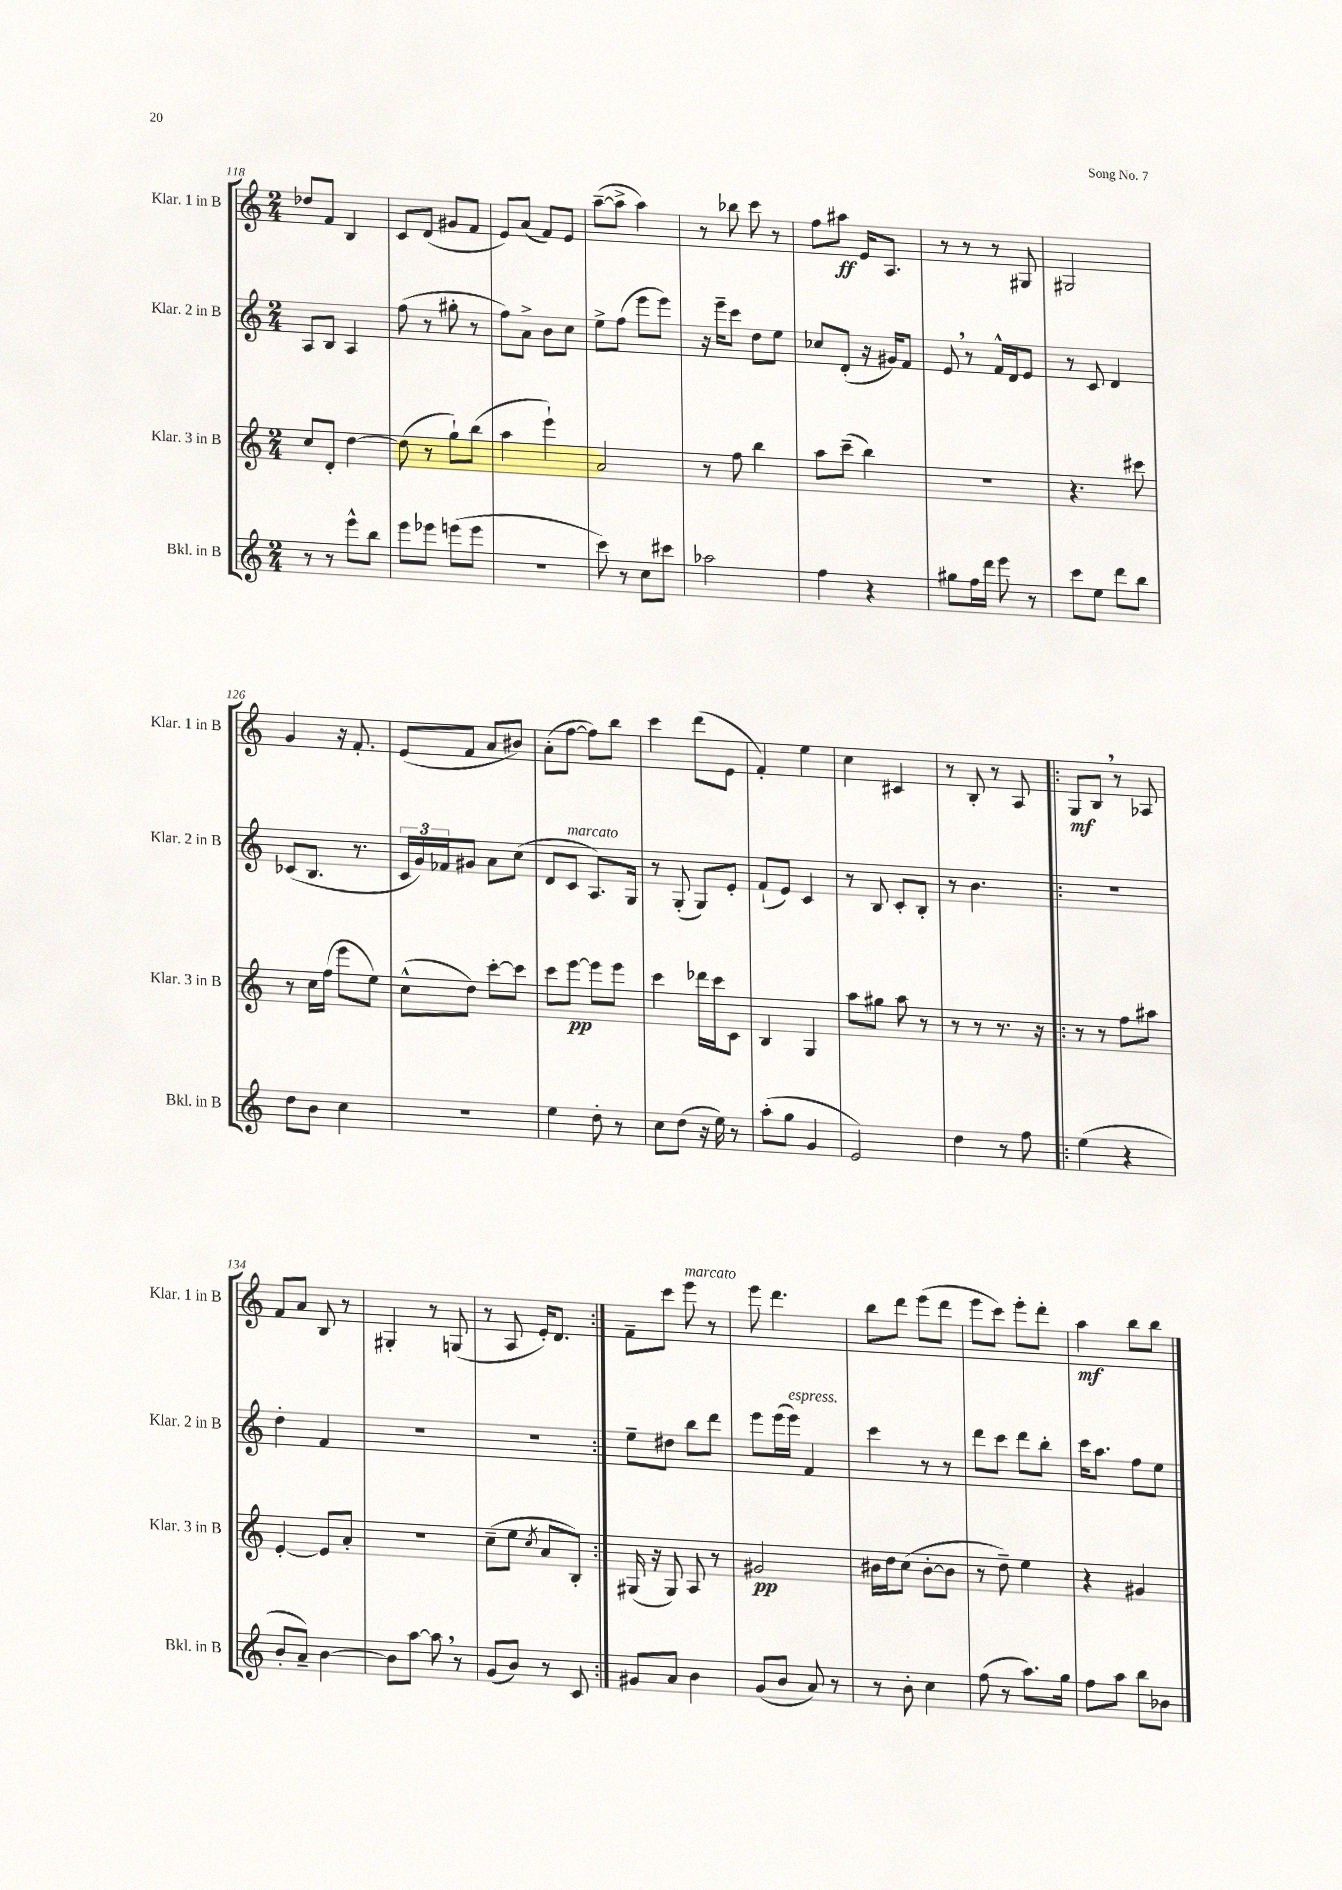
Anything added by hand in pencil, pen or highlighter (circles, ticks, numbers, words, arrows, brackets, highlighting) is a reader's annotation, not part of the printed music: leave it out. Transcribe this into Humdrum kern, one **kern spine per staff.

**kern	**kern	**kern	**kern
*staff4	*staff3	*staff2	*staff1
*clefG2	*clefG2	*clefG2	*clefG2
*k[]	*k[]	*k[]	*k[]
*M2/4	*M2/4	*M2/4	*M2/4
8r	8cc	8A	8dd-
8r	8d'	8B	8f
8eee^^	[4dd	4A	4B
8bb	.	.	.
=	=	=	=
8eee	(8dd]	(8ff	8c
8eee-	8r	8r	(8d
(8eee	8gg`)	8gg#'	8g#
8eee	(8bb	8r	8f
=	=	=	=
2r	4aa	8ff)	8e)
.	.	8a^	(8a
.	4eee`)	8b	8f)
.	.	8cc	8e
=	=	=	=
8ccc)	2a	8ee^	([8aa~
8r	.	(8ff	8aa^]
8cc	.	8eee	4aa)
8ccc#	.	8eee)	.
=	=	=	=
2aa-	8r	16r	8r
.	.	16eee~	.
.	8ff	8ccc	8bb-
.	4bb	8dd	8ccc
.	.	8ee	8r
=	=	=	=
4ff	8aa	8cc-	8ff
.	(8ccc~	(8d'	8aa#
4r	4bb)	16r	16e
.	.	16g#)	8.A
.	.	8f	.
=	=	=	=
8gg#	2r	8e	8r
16ff	.	8r	8r
16ddd	.	.	.
8eee	.	16f^^	8r
.	.	16d	.
8r	.	8e	8G#
=	=	=	=
8ccc	4.r	8r	2G#
8ee	.	8c	.
8ddd	.	4d	.
8bb	8ccc#	.	.
=	=	=	=
8dd	8r	(8c-	4g
8b	16cc	8.B	.
.	(16ff	.	.
4cc	8eee	.	16r
.	.	8.r	8.f'
.	8ee)	.	.
=	=	=	=
2r	(8cc^^	24c	(8e
.	.	24g)	.
.	.	24f-	.
.	8dd)	8g#	8f
.	[8ccc'	8a	8a
.	8ccc]	(8cc	8b#)
=	=	=	=
4ee	8ccc	8d	(8a'
.	[8eee	8c	[8ff
8dd'	8eee]	8.A)	8ff])
8r	8eee	.	8bb
.	.	16G	.
=	=	=	=
8cc	4ccc	8r	4ccc
(8dd	.	(8G'	.
16r	16ddd-	8G)	(8ddd
16ee)	16ccc	.	.
8r	8c	8e'	8e
=	=	=	=
(8aa'	4B	(8f`	4f')
8gg	.	8e)	.
4g	4G	4c	4ee
=	=	=	=
2e)	8aa	8r	4cc
.	8gg#	8B	.
.	8aa	8c'	4c#
.	8r	8B'	.
=	=	=	=
4dd	8r	8r	8r
.	8r	4.b	8B'
8r	8.r	.	8r
8ff	.	.	8A
.	16r	.	.
=!|:	=!|:	=!|:	=!|:
(4ee	8r	2r	8G
.	8r	.	8B
4r	8ff	.	8r
.	8aa#	.	8A-
=	=	=	=
8b'	[4e'	4dd'	8f
8a~)	.	.	8a
[4b	8e]	4f	8B
.	8a'	.	8r
=	=	=	=
8b]	2r	2r	4G#'
[8aa	.	.	.
8aa]	.	.	8r
8r	.	.	(8G
=	=	=	=
(8g	(8cc~	2r	8r
8b)	8ee	.	8A
.	8qcc	.	.
8r	8a	.	16e')
.	.	.	8.d
8c	8B')	.	.
=:|!	=:|!	=:|!	=:|!
8g#	(16G#	8ee~	8f~
.	16r	.	.
8a	8G#)	8dd#	8ccc
4b	8A	8bb	8eee
.	8r	8ddd	8r
=	=	=	=
(8g	2g#	8eee	8eee
8b	.	(16eee	4.ddd
.	.	16eee)	.
8a)	.	4f	.
8r	.	.	.
=	=	=	=
8r	16b#	4ccc	8bb
.	16dd	.	.
8b'	(8cc	.	8ddd
4cc	[8b#'	8r	(8eee
.	8b#]	8r	8ddd
=	=	=	=
(8ff	8r	8ddd	8eee
8r	8dd~)	8ccc	8ccc)
8.aa)	4ee	8ddd	8eee'
.	.	8bb'	8ddd'
16gg	.	.	.
=	=	=	=
8ff	4r	16ccc	4aa
.	.	8.aa	.
8aa	.	.	.
8bb	4g#	8ff	8bb
8b-	.	8ee	8bb
==	==	==	==
*-	*-	*-	*-
